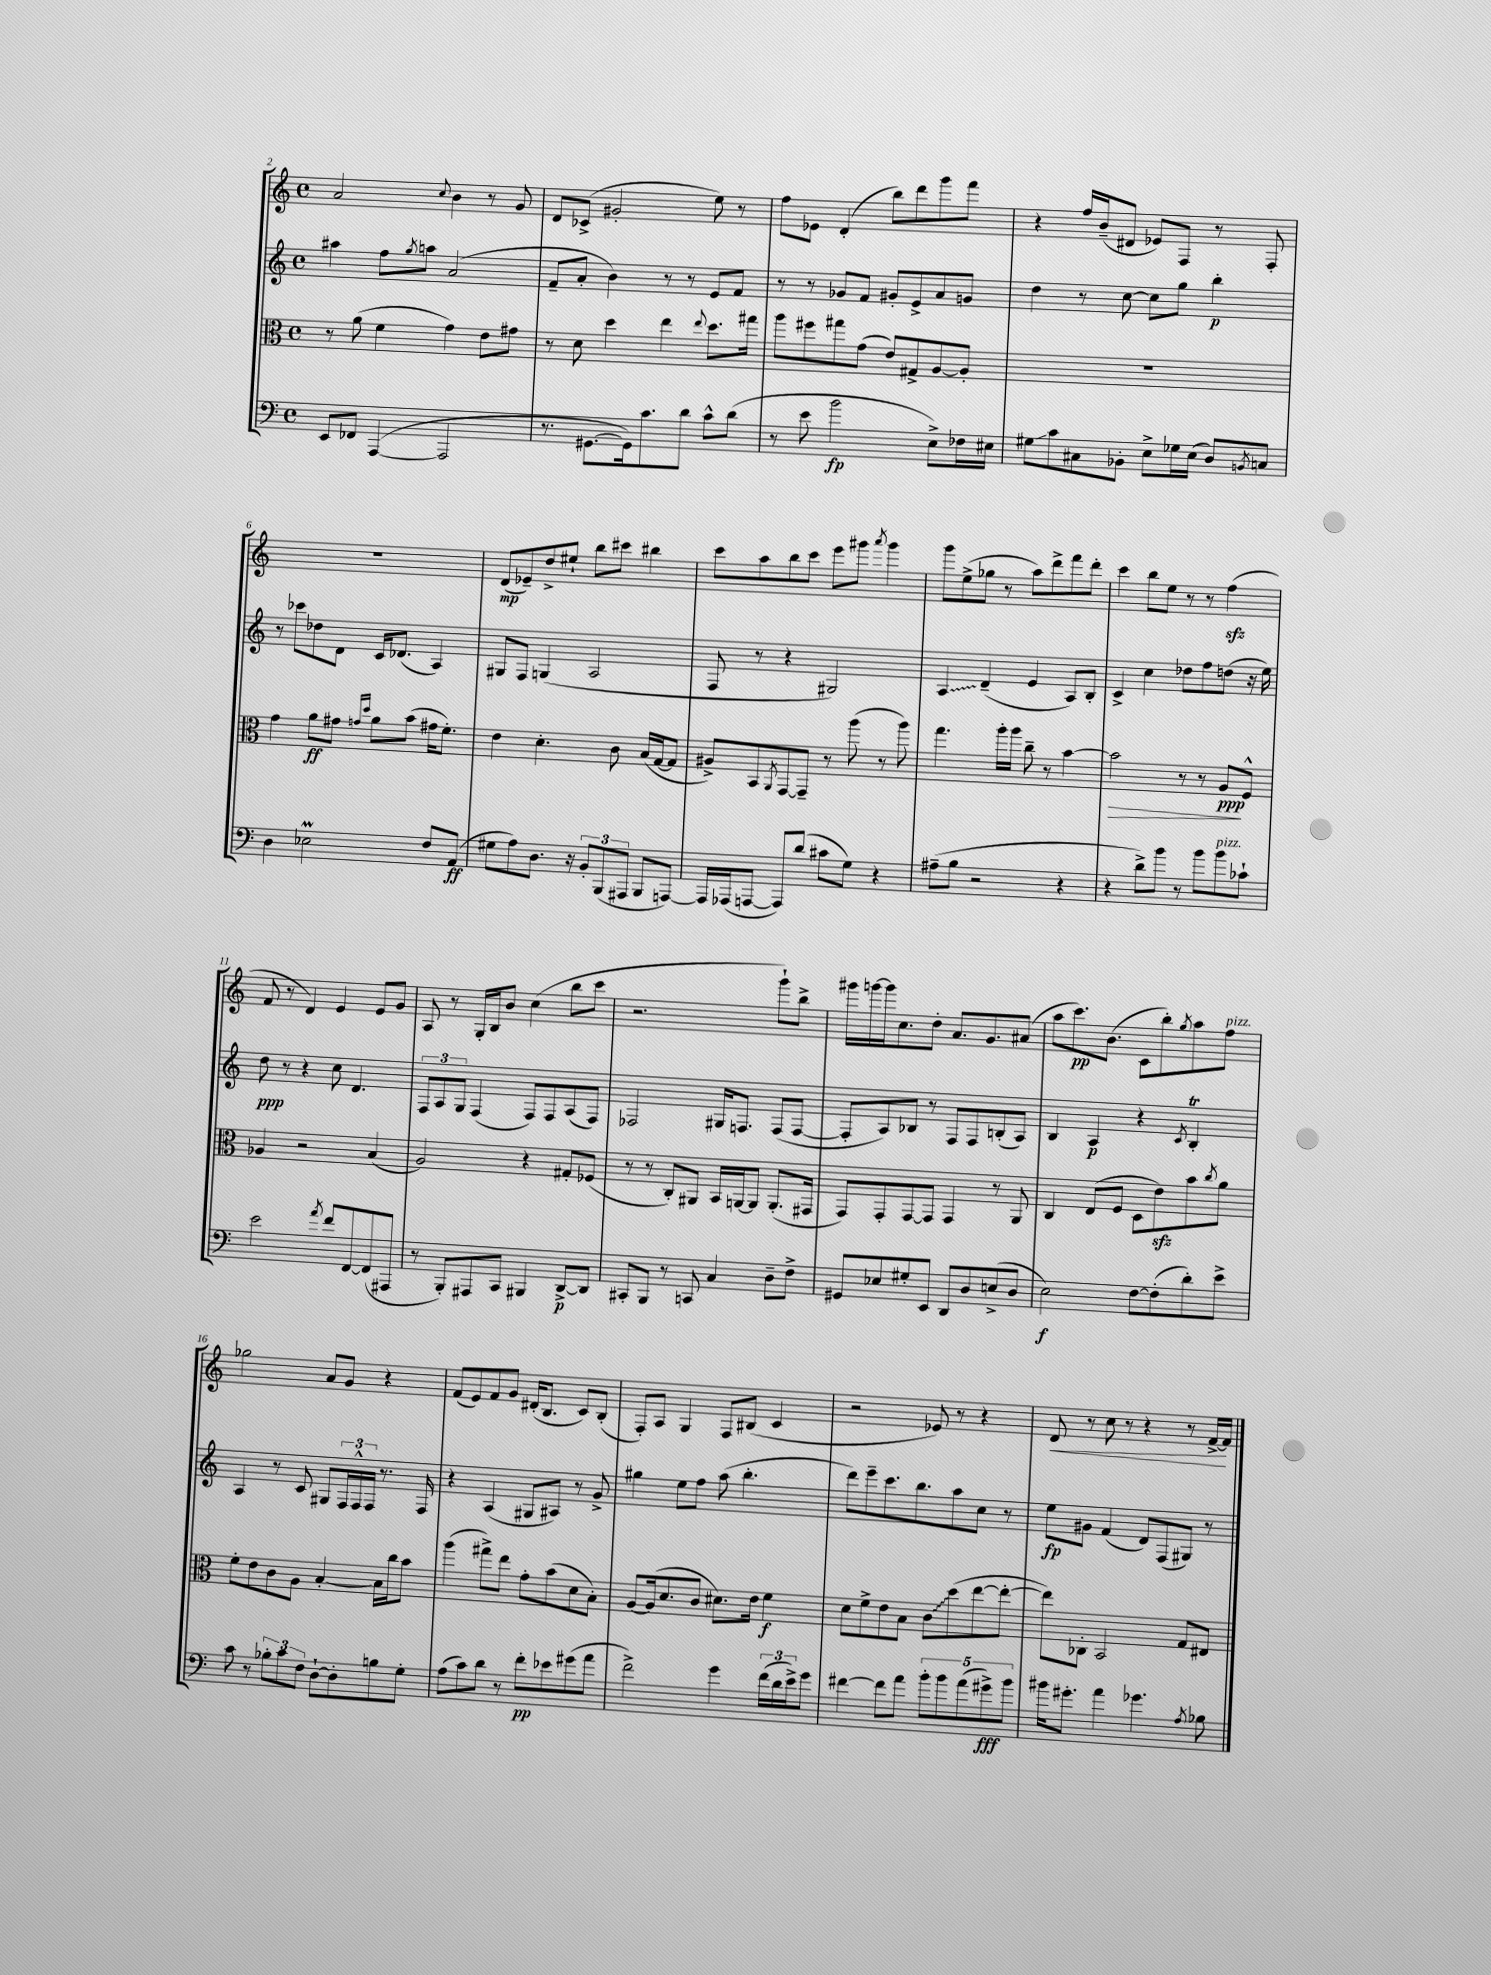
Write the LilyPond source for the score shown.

<<
\new StaffGroup <<
\new Staff = "s0" {
    \clef treble \key c \major \defaultTimeSignature \time 4/4
    a'2 \appoggiatura { c''8 } b'4 r8 g'8 |
    d'8 ces'8->( gis'2-. e''8) r8 |
    f''8 ees'8 d'4-.( b''8) d'''8 g'''8 f'''8 |
    r4 f''16 b'16--( dis'8 ees'8) f8 r8 f8-. |
    R1 |
    d'8\mp( ees'8--) d''8-> eis''8-! b''8 cis'''8 bis''4 |
    c'''8 a''8 b''8 c'''8 e'''8 gis'''8 \acciaccatura { a'''8 } gis'''4 |
    g'''8 e''8->( ges''8 r8 a''8) d'''8-> f'''8 d'''8-. |
    c'''4 b''8 e''8 r8 r8 f''4\sfz( |
    f'8 r8 d'4) e'4 e'8 g'8 |
    a8 r8 g16-. b16 b'8 c''4( b''8 c'''8 |
    r2. g'''8-!) b''8-> |
    gis'''16 g'''16~ g'''16 c''8. d''8-. a'8. g'8. ais'8( |
    a''8 c'''8.\pp) b'8.( c'8 b''8-.) \acciaccatura { g''8 } a''8 f''8^\markup { \italic "pizz." } |
    ges''2 a'8 g'8 r4 |
    f'8( e'8) f'8 g'8 dis'16-.( b8. c'8) b8-.( |
    f8-.) a8 g4 f8 bis8( c'4 |
    r2 ees'8) r8 r4 |
    d'8\< r8 c''8 r8 r4 r8 f'16~-> f'16\! \bar "|." |
}
\new Staff = "s1" {
    \clef treble \key c \major \defaultTimeSignature \time 4/4
    ais''4 f''8 \acciaccatura { g''8 } a''8 a'2( |
    f'8-- a'8-. b'4) r8 r8 e'8 f'8 |
    r8 r8 ges'8 f'8 gis'8-. e'8-> a'8 g'8 |
    d''4 r8 c''8~ c''8 g''8 b''4-.\p |
    r8 ces'''8 des''8 d'8 c'16 des'8.( a4) |
    gis8 f8 g4( a2 |
    f8 r8 r4 gis2) |
    \once \override Glissando.style = #'zigzag a4\glissando d'4--( e'4 a8) b8-. |
    c'4-> c''4 des''8 f''8 d''8( r16 e''16) |
    d''8\ppp r8 r4 c''8 d'4. |
    \tuplet 3/2 { f8 a8 g8 } f4( f8) f8 a8( f8) |
    fes2 gis16 f8. f8( f8~ |
    f8-. a8) bes8 r8 f8 f8 b8-.( a8) |
    b4 a4\p r4 \acciaccatura { c'8 } b4-.\trill |
    a4 r8 c'8 gis8 \tuplet 3/2 { f16 f16-^ f16 } r8. f16 |
    r4 a4( gis8 ais8) r8 g'8-> |
    gis''4 e''8 f''8 a''8( b''4.-. |
    d'''8) e'''8-- c'''8. b''8. a''8 c''8 r8 |
    e''8\fp gis'8 f'4( d'8) f8( gis8) r8 \bar "|." |
}
\new Staff = "s2" {
    \clef alto \key c \major \defaultTimeSignature \time 4/4
    r8 a'8( f'4 g'4) e'8 gis'8 |
    r8 d'8 d''4 e''4 \appoggiatura { e''8 } d''8. gis''16 |
    a''8 fis''8 gis''8 g'8( e'8) gis8-> a8~ a8-. |
    R1 |
    g'4 a'8\ff gis'8 \grace { g'16 d''16 } a'8 b'8( gis'16 f'8.-.) |
    e'4 d'4.-. c'8 b16( g16~ g8 |
    ais8->) b,8 \acciaccatura { a,8 } g,8~ g,8-- r8 a''8( r8 a''8) |
    g''4. a''16-. a''16 c''8-- r8 b'4~ |
    b'2\> r8 r8 a8\ppp\! f8-^ |
    aes4 r2 b4( |
    a2) r4 gis8-. fes8( |
    r8 r8 c8-.) ais,8 b,16 a,16~ a,8 a,8.-.( gis,16 |
    g,8) g,8-. g,8~ g,8 g,4 r8 a,8 |
    c4 e8( f8 d8 e'8\sfz) b'8 \acciaccatura { c''8 } a'8 |
    f'8-. e'8 c'8 a8 b4~-. b16 c''16 b'8 |
    a''4( gis''8->) e''8 g'8-. b'8( d'8 b8-.) |
    a8~ a16( d'8. c'8 dis'8.) e'16 f'4\f |
    d'8 f'8-> e'8 b8 \once \override Glissando.style = #'zigzag c'8\glissando d''8( e''8~ e''8~-. |
    e''8) ces8-. b,2 g8 eis8 \bar "|." |
}
\new Staff = "s3" {
    \clef bass \key c \major \defaultTimeSignature \time 4/4
    e,8 fes,8 a,,4~( a,,2 |
    r8. gis,8.~ gis,16) c'8. d'8 c'8-^ d'8( |
    r8 e'8 b'2\fp e8->) fes16 eis16 |
    gis8\glissando c'8 cis8 bes,8-. e8-> ges16 e16( d8) \acciaccatura { b,8 } c8 |
    d4 ees2\prall f8 a,8\ff( |
    gis8 a8) d8. r16 \tuplet 3/2 { b,8-. b,,8( ais,,8 } b,,8 a,,8~) |
    a,,16 aes,,16( a,,8~ a,,8) d'8( cis'8 g8) r4 |
    ais8--( b8 r2 r4 |
    r4 d'8->) b'8 r8 b'8 b'8^\markup { \italic "pizz." } ces'8-! |
    e'2 \acciaccatura { a'8 } f'8 f,8~ f,8( ais,,8 |
    r8 b,,8-.) ais,,8 c,8 bis,,4 d,8~->\p d,8 |
    cis,8-. b,,8 r8 c,8 c4 d8-- f8-> |
    gis,8 ees8 gis8-. e,8 d,8 d8 e8->( d8 |
    e2\f) f8~ f8-.( d'8-.) e'8-> |
    c'8 r8 \tuplet 3/2 { bes8-. c'8 f8 } d8~-! d8-. b8 g8-. |
    a8( c'8) d'8 r8 f'8-.\pp ees'8 gis'8( a'8 |
    f'2->) g'4 \tuplet 3/2 { f'16( d'16 e'16->) } g'8 |
    fis'4~ fis'8 a'8 \tuplet 5/4 { b'8-. b'8 a'8( gis'8->\fff) b'8 } |
    bis'16 gis'8.-. a'4 ges'4. \acciaccatura { a8 } bes8 \bar "|." |
}
>>
>>
\layout { \context { \Score currentBarNumber = #2 } }
